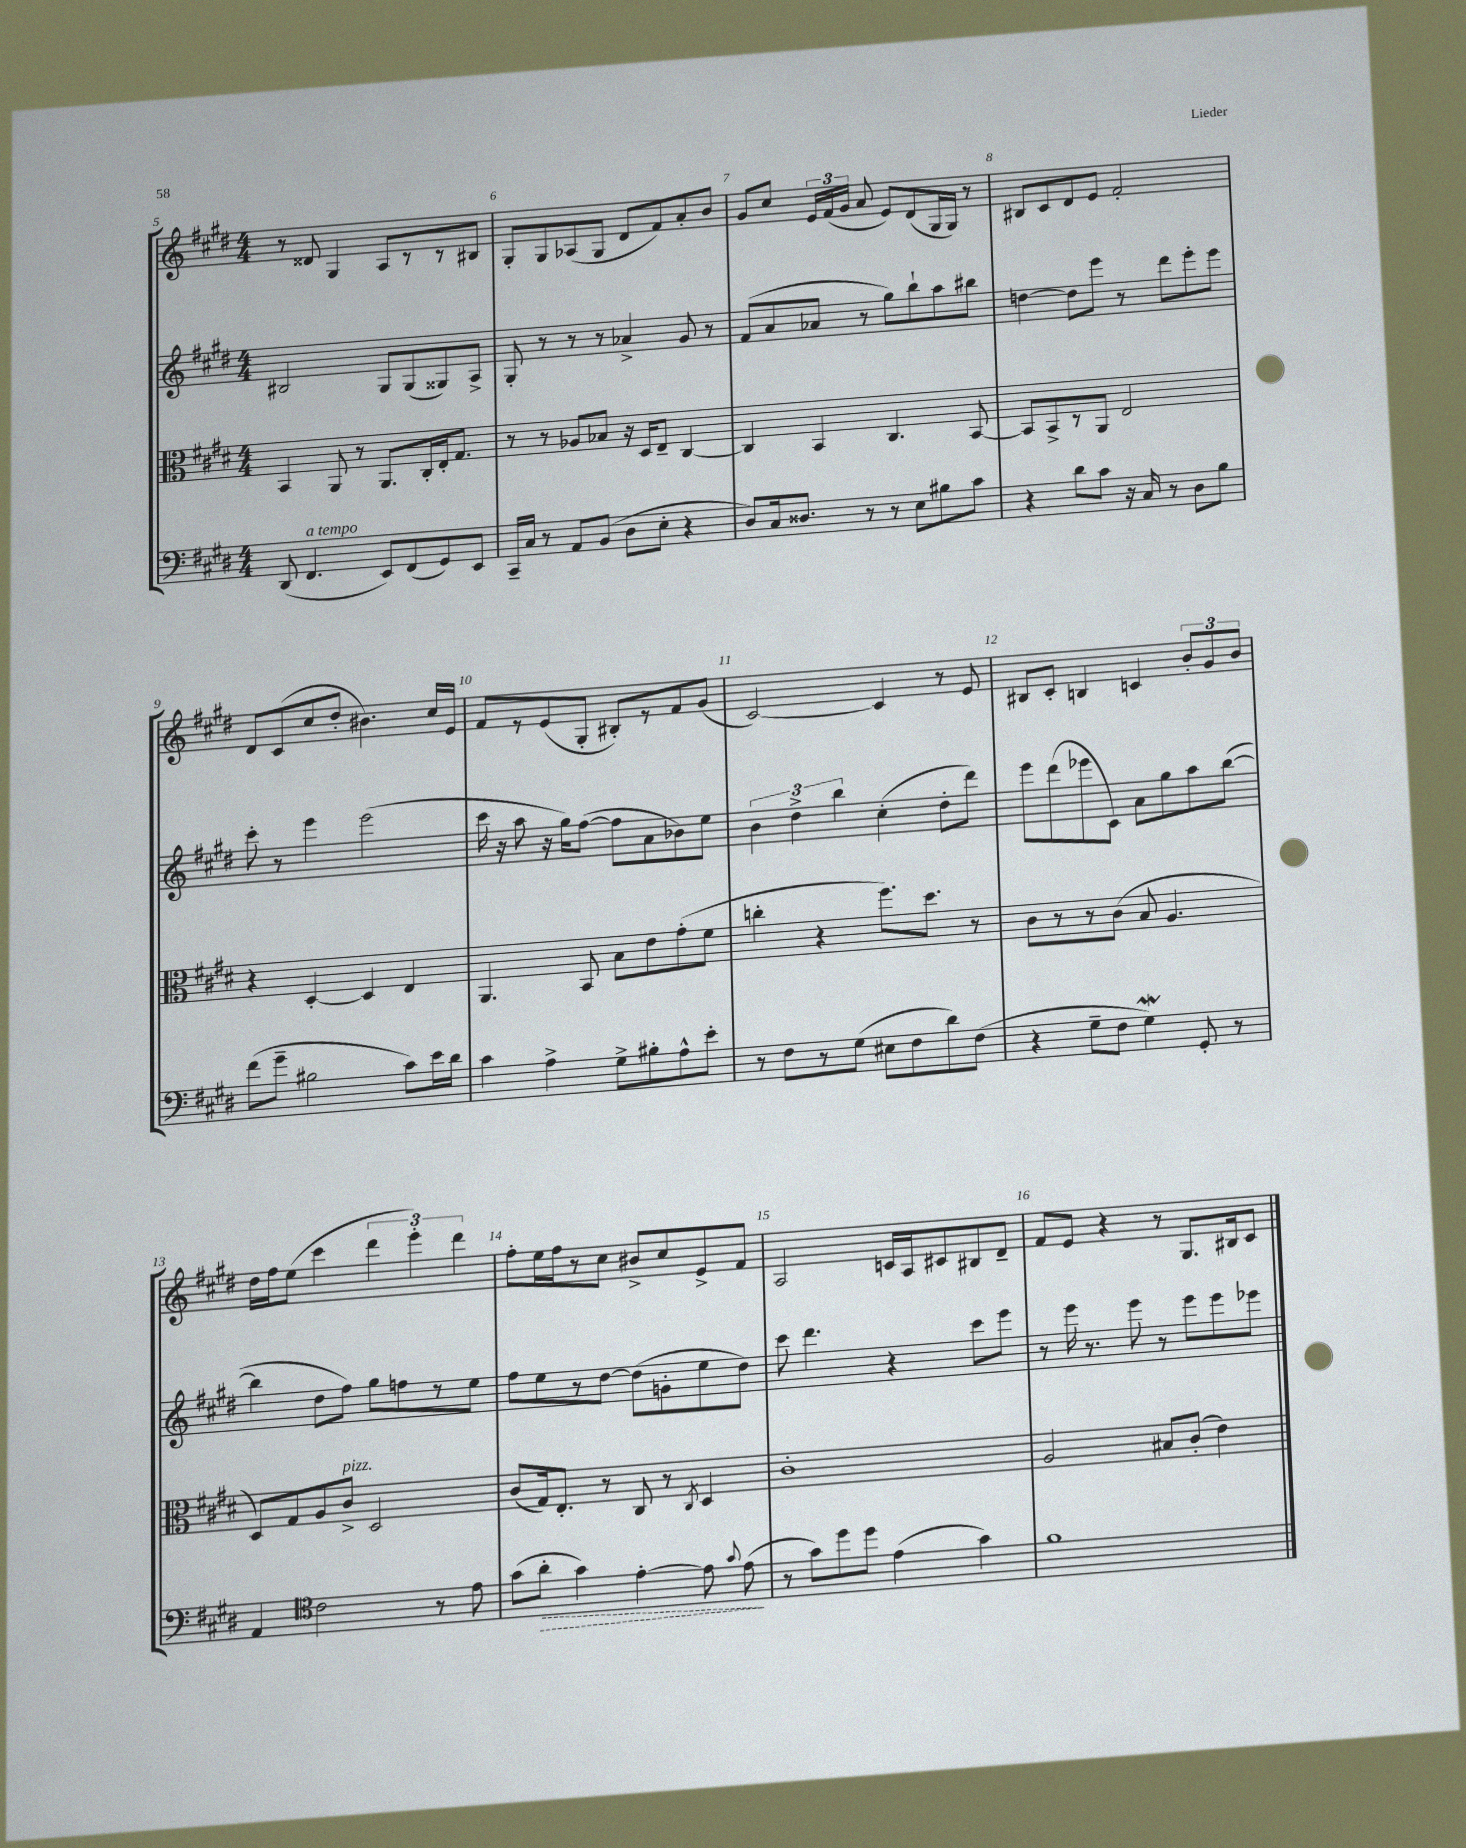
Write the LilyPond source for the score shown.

<<
\new StaffGroup <<
\new Staff = "s0" {
    \clef treble \key e \major \numericTimeSignature \time 4/4
    \autoBeamOff r8 disis'8 gis4 a8[ r8 r8 bis8] |
    gis8[-. gis8 aes8( gis8] dis'8[ fis'8) a'8-. b'8] |
    gis'8[ cis''8] \tuplet 3/2 { e'16[ fis'16( gis'16] } a'8 e'8[) dis'8( gis16 gis16]) r8 |
    bis8[ cis'8 dis'8 e'8] fis'2-. |
    dis'8[ cis'8( cis''8 dis''8]-. bis'4.) cis''16[ e'16] |
    fis'8[ r8 e'8( gis8]-. bis8[-.) r8 fis'8 gis'8]( |
    cis'2~) cis'4 r8 e'8 |
    bis8[ cis'8]-. b4 c'4 \tuplet 3/2 { b'8[-. gis'8 b'8] } |
    dis''16[ fis''16 e''8]( cis'''4 \tuplet 3/2 { dis'''4 e'''4-.) dis'''4 } |
    fis''8[-. e''16 fis''16 r8 cis''8] bis'8[-> cis''8 e'8-> fis'8] |
    a2 c'16[ a16 cis'8 bis8 dis'8]-- |
    fis'8[ e'8] r4 r8 gis8.[ bis16 cis'8] \bar "|." |
}
\new Staff = "s1" {
    \clef treble \key e \major \numericTimeSignature \time 4/4
    \autoBeamOff bis2 gis8[ gis8( gisis8) a8]-> |
    gis8-. r8 r8 r8 aes'4-> gis'8 r8 |
    fis'8[( a'8 aes'8] r8 gis''8[) b''8-! a''8 bis''8] |
    d''4~ d''8[ e'''8] r8 dis'''8[ e'''8-. e'''8] |
    cis'''8-. r8 e'''4 e'''2( |
    cis'''16 r16 a''8 r16 gis''16[) fis''8]~( fis''8[ a'8 bes'8) e''8] |
    \tuplet 3/2 { b'4 dis''4-> b''4 } cis''4-.( dis''8[-. dis'''8]) |
    e'''8[ dis'''8( ees'''8 cis'8]) a'8[ gis''8 a''8 b''8]~( |
    b''4 dis''8[ fis''8]) gis''8[ f''8 r8 e''8] |
    fis''8[ e''8 r8 dis''8]~ dis''8[( g'8-. e''8 dis''8]) |
    cis'''8 dis'''4. r4 cis'''8[ e'''8] |
    r8 e'''16 r8. e'''8 r8 e'''8[ e'''8 ees'''8] \bar "|." |
}
\new Staff = "s2" {
    \clef alto \key e \major \numericTimeSignature \time 4/4
    \autoBeamOff b,4 a,8 r8 a,8.[ cis16-. e16-. gis8.] |
    r8 r8 aes8[ bes8] r16 dis16[ e8]-- cis4~ |
    cis4 b,4 cis4. b,8~ |
    b,8[ b,8-> r8 a,8] e2 |
    r4 dis4~-. dis4 e4 |
    a,4. b,8 b8[ e'8 gis'8-.( fis'8] |
    c''4-. r4 fis''8.[) dis''8.] r8 |
    cis'8[ r8 r8 cis'8]( b8 a4. |
    dis8[) gis8 a8 cis'8]->^\markup { \italic "pizz." } dis2 |
    cis'8[( gis16) e8.]-. r8 cis8 r8 \acciaccatura { cis8 } dis4 |
    cis'1-. |
    a2 bis8[ cis'8]-.( e'4) \bar "|." |
}
\new Staff = "s3" {
    \clef bass \key e \major \numericTimeSignature \time 4/4
    \autoBeamOff dis,8( fis,4.^\markup { \italic "a tempo" } e,8[) fis,8( gis,8) e,8] |
    cis,16[-- cis16] r8 a,8[ b,8]( dis8[ e8]-. r4 |
    dis8[) cis16 disis8.] r8 r8 e8[ bis8 cis'8] |
    r4 dis'8[ cis'8] r16 cis16 r8 dis8[ b8] |
    fis'8[( gis'8]-- bis2 cis'8[) e'16 dis'16] |
    cis'4 a4-> gis8[-> bis8-. a8-^ e'8]-. |
    r8 fis8[ r8 gis8]( eis8[ fis8 dis'8) fis8]( |
    r4 gis8[-- fis8] gis4\mordent) gis,8-. r8 |
    a,4 \clef tenor cis'2 r8 e'8 |
    gis'8[( \once \override Hairpin.style = #'dashed-line a'8]-.\> gis'4) e'4~-. e'8 \appoggiatura { gis'8 } e'8\!( |
    r8 gis'8[) dis''8 dis''8] e'4( gis'4) |
    fis'1 \bar "|." |
}
>>
>>
\layout { \context { \Score currentBarNumber = #5 \override BarNumber.break-visibility = ##(#f #t #t) barNumberVisibility = #all-bar-numbers-visible } }
